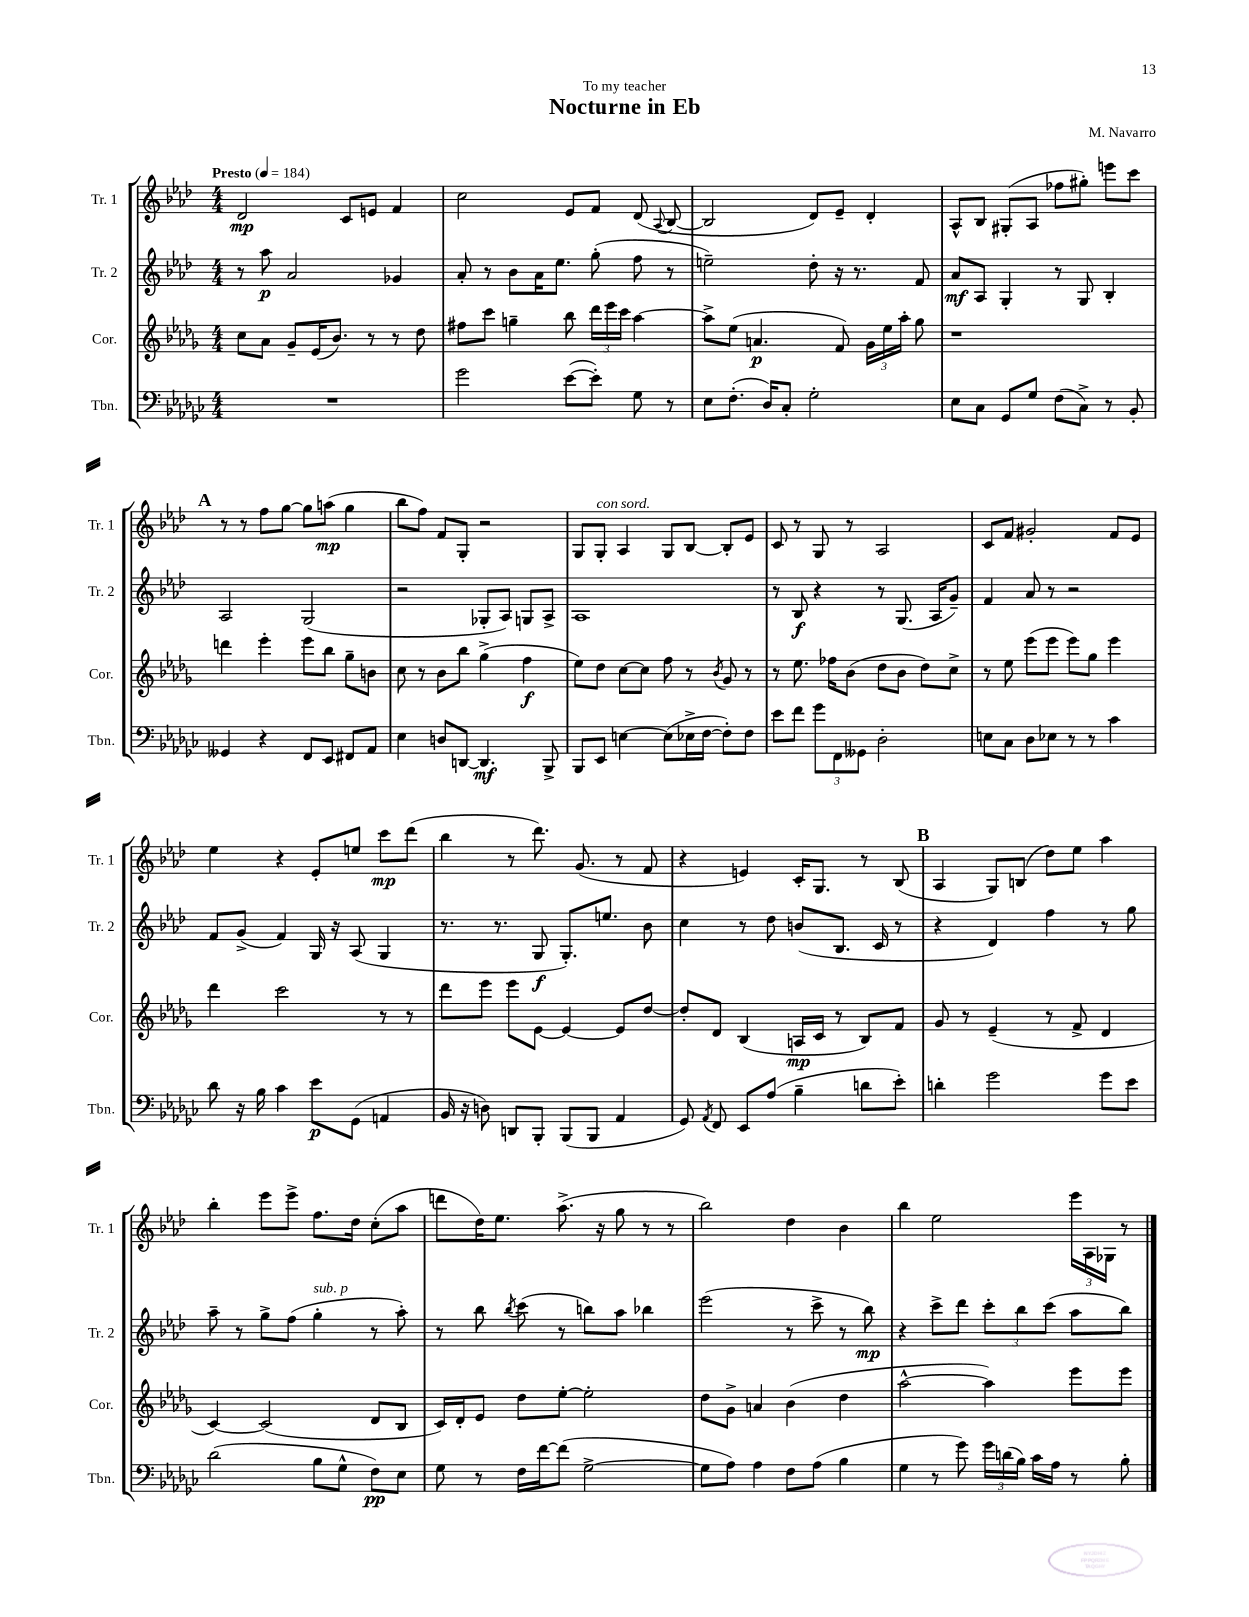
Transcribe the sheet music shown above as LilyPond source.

\header { title = "Nocturne in Eb" composer = "M. Navarro" dedication = "To my teacher" }
<<
\new StaffGroup <<
\new Staff = "s0" \with { instrumentName = "Tr. 1" shortInstrumentName = "Tr. 1" } {
    \clef treble \key aes \major \numericTimeSignature \time 4/4 \tempo "Presto" 4 = 184
    \autoBeamOff des'2\mp c'8[ e'8] f'4 |
    c''2 ees'8[ f'8] des'8( \appoggiatura { aes8 } bes8~ |
    bes2 des'8[) ees'8]-- des'4-. |
    aes8[-^ bes8] gis8[-.( aes8] fes''8[ gis''8]-.) e'''8[ c'''8] |
    \mark \markup { \bold "A" } r8 r8 f''8[ g''8]~ g''8[ a''8]\mp( g''4 |
    bes''8[ f''8]) f'8[ g8]-. r2 |
    g8[ g8]-.^\markup { \italic "con sord." } aes4 g8[ bes8]~ bes8[-. ees'8] |
    c'8 r8 g8 r8 aes2 |
    c'8[ f'8] gis'2-. f'8[ ees'8] |
    ees''4 r4 ees'8[-. e''8] c'''8[\mp des'''8]( |
    bes''4 r8 des'''8.) g'8.( r8 f'8 |
    r4 e'4) c'16[-. g8.] r8 bes8( |
    \mark \markup { \bold "B" } aes4 g8[) b8]( des''8[) ees''8] aes''4 |
    bes''4-. ees'''8[ ees'''8]-> f''8.[ des''16] c''8[-.( aes''8] |
    d'''8[ des''16) ees''8.] aes''8.->( r16 g''8 r8 r8 |
    bes''2) des''4 bes'4 |
    bes''4 ees''2 \tuplet 3/2 { ees'''16[ aes16 ges16] } r8 \bar "|." |
}
\new Staff = "s1" \with { instrumentName = "Tr. 2" shortInstrumentName = "Tr. 2" } {
    \clef treble \key aes \major \numericTimeSignature \time 4/4
    \autoBeamOff r8 aes''8\p aes'2 ges'4 |
    aes'8-. r8 bes'8[ aes'16 ees''8.] g''8-.( f''8 r8 |
    e''2--) des''8-. r16 r8. f'8 |
    aes'8[\mf aes8] g4-. r8 g8 bes4-. |
    \mark \markup { \bold "A" } aes2 g2( |
    r2 ges8[-. aes8]) g8[ aes8]-> |
    aes1 |
    r8 bes8\f r4 r8 g8.( aes16[ g'8]--) |
    f'4 aes'8 r8 r2 |
    f'8[ g'8]->( f'4) g16 r16 aes8( g4 |
    r8. r8. g8\f g8.[-.) e''8.] bes'8 |
    c''4 r8 des''8 b'8[( bes8.] c'16 r8 |
    \mark \markup { \bold "B" } r4 des'4) f''4 r8 g''8 |
    aes''8-- r8 g''8[-> f''8]( g''4-.^\markup { \italic "sub. p" } r8 aes''8-.) |
    r8 bes''8 \acciaccatura { bes''8 } c'''8( r8 b''8[) aes''8] bes''4 |
    ees'''2( r8 c'''8-> r8 bes''8\mp) |
    r4 c'''8[-> des'''8] \tuplet 3/2 { c'''8[-. bes''8 c'''8]( } aes''8[ bes''8]) \bar "|." |
}
\new Staff = "s2" \with { instrumentName = "Cor." shortInstrumentName = "Cor." } {
    \clef treble \key des \major \numericTimeSignature \time 4/4
    \autoBeamOff c''8[ aes'8] ges'8[-- ees'16( bes'8.]) r8 r8 des''8 |
    fis''8[ c'''8] g''4-- bes''8 \tuplet 3/2 { des'''16[ ees'''16 c'''16] } aes''4~ |
    aes''8[-> ees''8]( a'4.\p f'8) \tuplet 3/2 { ges'16[ ees''16 aes''16]-. } ges''8 |
    r1 |
    \mark \markup { \bold "A" } d'''4 ees'''4-. ees'''8[ bes''8] ges''8[-- b'8] |
    c''8 r8 bes'8[ bes''8] ges''4->( f''4\f |
    ees''8[) des''8] c''8[~ c''8] f''8 r8 \acciaccatura { bes'8 } ges'8 r8 |
    r8 ees''8. fes''16[ bes'8]( des''8[ bes'8] des''8[) c''8]-> |
    r8 ees''8 ees'''8[( ees'''8] ees'''8[) ges''8] ees'''4 |
    des'''4 c'''2 r8 r8 |
    des'''8[ ees'''8] ees'''8[ ees'8]~ ees'4~ ees'8[ des''8]~ |
    des''8[-. des'8] bes4( a16[\mp c'16] r8 bes8[) f'8] |
    \mark \markup { \bold "B" } ges'8 r8 ees'4--( r8 f'8-> des'4 |
    c'4~) c'2( des'8[ bes8] |
    c'16[) des'16-. ees'8] des''8[ ees''8]~-. ees''2-. |
    des''8[ ges'8]-> a'4 bes'4( des''4 |
    aes''2~-^ aes''4) ees'''8[ ees'''8] \bar "|." |
}
\new Staff = "s3" \with { instrumentName = "Tbn." shortInstrumentName = "Tbn." } {
    \clef bass \key ges \major \numericTimeSignature \time 4/4
    \autoBeamOff R1 |
    ges'2 ees'8[~( ees'8]-.) ges8 r8 |
    ees8[ f8.]-.( des16[) ces8]-. ges2-. |
    ees8[ ces8] ges,8[ ges8] f8[( ces8]->) r8 bes,8-. |
    \mark \markup { \bold "A" } geses,4 r4 f,8[ ees,8] fis,8[ aes,8] |
    ees4 d8[ d,8]~ d,4.\mf bes,,8-> |
    bes,,8[ ees,8] e4~ e8[( ees16-> f16]~ f8[-.) f8] |
    ees'8[ f'8] \tuplet 3/2 { ges'8[ f,8 geses,8] } des2-. |
    e8[ ces8] des8[ ees8] r8 r8 ces'4 |
    des'8 r16 bes16 ces'4 ees'8[\p ges,8]( a,4 |
    bes,16 r16 d8) d,8[ bes,,8]-. bes,,8[( bes,,8] aes,4 |
    ges,8) \acciaccatura { aes,8 } f,8 ees,8[ aes8]( bes4-- d'8[ ees'8]-.) |
    \mark \markup { \bold "B" } d'4-. ges'2 ges'8[ ees'8] |
    des'2( bes8[ ges8]-^ f8[\pp) ees8] |
    ges8 r8 f16[ f'16~ f'8]( ges2~-> |
    ges8[ aes8]) aes4 f8[ aes8]( bes4 |
    ges4 r8 ges'8) \tuplet 3/2 { ges'16[ d'16( bes16]) } ces'16[ aes16] r8 bes8-. \bar "|." |
}
>>
>>
\layout { \context { \Score \remove "Bar_number_engraver" } }
